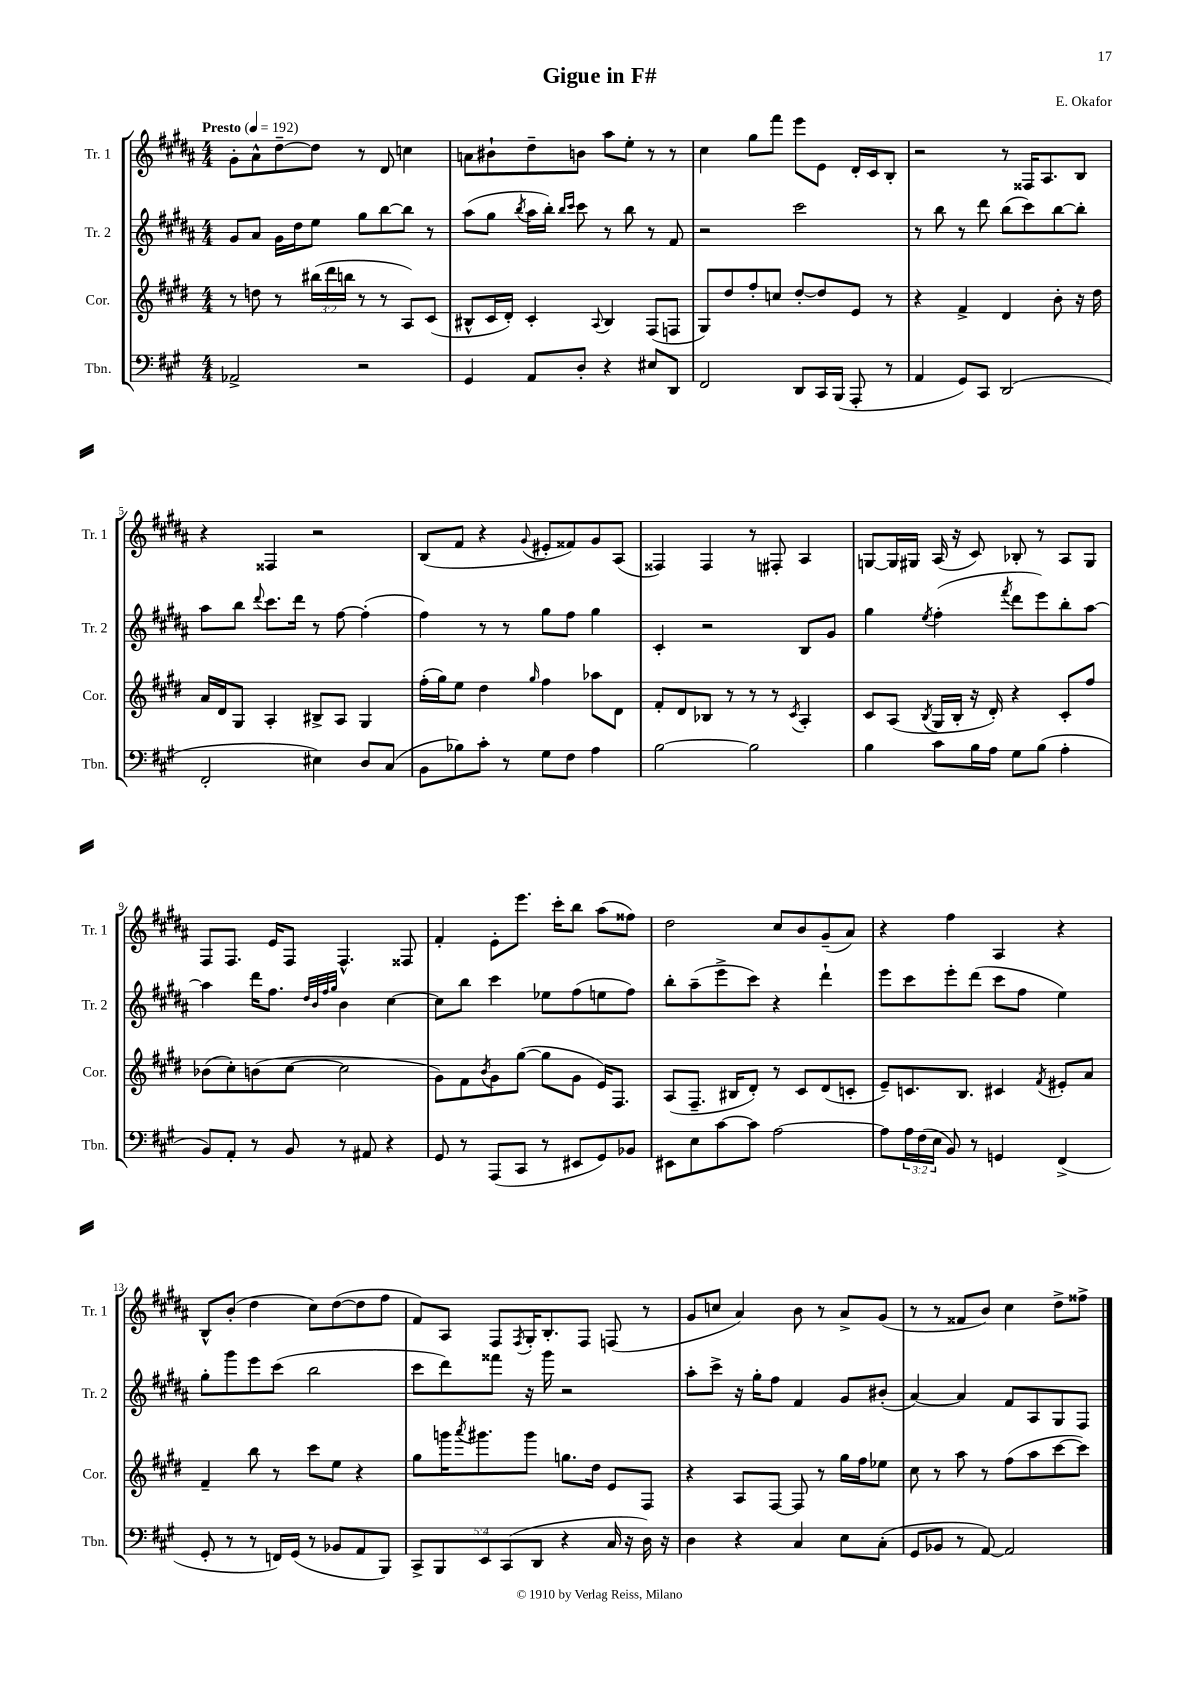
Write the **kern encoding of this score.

**kern	**kern	**kern	**kern
*part4	*part3	*part2	*part1
*staff4	*staff3	*staff2	*staff1
*I"Tbn.	*I"Cor.	*I"Tr. 2	*I"Tr. 1
*I'Tbn.	*I'Cor.	*I'Tr. 2	*I'Tr. 1
*clefF4	*clefG2	*clefG2	*clefG2
*k[f#c#g#]	*k[f#c#g#d#]	*k[f#c#g#d#a#]	*k[f#c#g#d#a#]
*M4/4	*M4/4	*M4/4	*M4/4
*MM192	*MM192	*MM192	*MM192
=1	=1	=1	=1
!	!	!	!LO:TX:a:B:t=Presto
2AA-X^/	8r	8g#/L	8g#'\L
.	8ddn\	8a#/J	8a#^^\
.	8r	16g#\LL	[8dd#~\
.	.	16dd#\J	.
.	(24bb#X\LL	8ee\J	8dd#\J]
.	24ddd#\	.	.
.	24bbn\JJ	.	.
2r	8r	8gg#\L	8r
.	8r	[8bb\	8d#/
.	8A/L)	8bb\J]	4ccn\
.	(8c#/J	8r	.
=2	=2	=2	=2
4GG#/	8B#X^^/L	(8aa#\L	8an\L
.	16c#/L	8gg#\J	8b#X`\
.	16d#'/JJ)	.	.
.	.	8qbb/	.
8AA/L	4c#'/	16aa#\LL	8dd#~\
.	.	16bb'\JJ)	.
.	.	16qqbb/LL	.
.	.	16qqccc#/JJ	.
8D'/J	.	8ccc#\	8bn\J
.	8qqA/	.	.
4r	4B#/	8r	8aa#\L
.	.	8bb\	8ee'\J
8E#X/L	(8F#/L	8r	8r
8DD/J	8Fn/J	8f#/	8r
=3	=3	=3	=3
2FF#/	8G#/L)	2r	4cc#\
.	8dd#/	.	.
.	8ff#'/	.	8gg#\L
.	8ccn/J	.	8fff#\J
8DD/L	[8dd#'/L	2ccc#\	8eee\L
16CC#/L	8dd#/]	.	8e\J
(16BBB/JJ	.	.	.
8AAA'/	8e/J	.	16d#'/LL
.	.	.	16c#/J
8r	8r	.	8B'/J
=4	=4	=4	=4
4AA/	4r	8r	2r
.	.	8bb\	.
8GG#/L)	4f#^/	8r	.
8CC#/J	.	8ddd#\	.
(2DD/	4d#/	(8bb\L	8r
.	.	8ccc#\)	16F##X/KL
.	.	.	8.A#/
.	8b'\	[8bb\	.
.	16r	8bb'\J]	8B/J
.	16dd#\	.	.
!!LO:LB:g=z
=5	=5	=5	=5
2FF#'/	16a/LL	8aa#\L	4r
.	16d#/J	.	.
.	8G#/J	8bb\J	.
.	.	8qqddd#/	.
.	4A'/	8.ccc#\L	4F##X/
.	.	16ddd#\Jk	.
4E#X\)	8B#X^/L	8r	2r
.	8A/J	[8ff#\	.
8D/L	4G#/	(4ff#'\]	.
(8C#/J	.	.	.
=6	=6	=6	=6
8BB\L	(16ff#'\LL	4ff#\)	(8B/L
.	16gg#\J)	.	.
8B-X\)	8ee\J	.	8f#/J
8c#'\J	4dd#\	8r	4r
8r	.	8r	.
.	16qqgg#/	.	8qqg#/
8G#\L	4ff#\	8gg#\L	8e#X'/L
8F#\J	.	8ff#\J	8f##X/)
4A\	8aa-X\L	4gg#\	8g#/
.	8d#\J	.	(8A#/J
=7	=7	=7	=7
[2B\	8f#'/L	4c#'/	4F##X/)
.	8d#/	.	.
.	8B-X/J	2r	4F##/
.	8r	.	.
2B\]	8r	.	8r
.	8r	.	8F#X'/
.	8qc#/	.	.
.	4A'/	8B/L	4A#/
.	.	8g#/J	.
=8	=8	=8	=8
4B\	8c#/L	4gg#\	[8Gn/L
.	(8A/J	.	16G/L]
.	.	.	16G#X/JJ
.	8qB/	8qee/	.
8c#\L	16G#/LL	(4ff#'\	(16A#/
.	16B'/JJ	.	16r
16B\L	16r	.	8c#/)
16A\JJ	16d#'/)	.	.
.	.	8qfff#/	.
8G#\L	4r	8ddd#\L	8B-X'/
(8B\J	.	8eee\)	8r
4A'\	8c#'/L	8bb'\	8A#/L
.	8ff#/J	[8aa#\J	8G#/J
!!LO:LB:g=z
=9	=9	=9	=9
8BB/L)	(8b-X\L	4aa#\]	8F#/L
8AA'/J	8cc#'\)	.	8.F#/J
8r	(8bn\	16ddd#\KL	.
.	.	8.ff#\J	16e/KL
8BB/	[8cc#\J	.	8F#/J
.	.	32qqdd#/LLL	.
.	.	32qqb/	.
.	.	32qqff#/	.
.	.	32qqgg#/JJJ	.
8r	2cc#\]	4b\	4.F#^^/
8AA#X/	.	.	.
4r	.	[4cc#\	.
.	.	.	8F##X/
=10	=10	=10	=10
8GG#/	8g#\L)	8cc#\L]	4f#'/
8r	8f#\	8bb\J	.
.	8qb/	.	.
(8AAA/L	8g#\	4ccc#\	8e'\L
8CC#/J	([8gg#\J	.	8.eee\J
8r	8gg#\L]	8ee-X\L	.
.	.	.	16ccc#'\KL
8EE#X/L	8g#\J	(8ff#\	8bb\J
8GG#/)	16e/KL)	8een\	(8aa#\L
.	8.F#/J	.	.
8BB-X/J	.	8ff#\J)	8ff##X\J)
=11	=11	=11	=11
8EE#X\L	(8A/L	8bb'\L	2dd#\
8E\	8.F#~/J	(8aa#~\	.
[8c#\	.	8eee^\	.
.	16B#X/KL	.	.
8c#\J]	8d#'/J)	8ccc#\J)	.
[2A\	8r	4r	8cc#/L
.	8c#/L	.	8b/
.	(8d#/	4ddd#`\	(8g#~/
.	8cn'/J	.	8a#/J)
=12	=12	=12	=12
8A\L]	8e~/L)	8eee\L	4r
24A\L	8.cn/	8ccc#\	.
(24F#\	.	.	.
24E\JJ	.	.	.
8BB/)	.	8eee'\	4ff#\
.	8.B/J	.	.
8r	.	(8ddd#\J	.
4GGn/	4c#X/	8ccc#\L	4A#/
.	.	8ff#\J	.
.	8qf#/	.	.
(4FF#^/	8e#X'/L	4ee\)	4r
.	8a/J	.	.
!!LO:LB:g=z
=13	=13	=13	=13
8GG#'/	4f#~/	8gg#'\L	8B^^/L
8r	.	8ggg#\	(8b'/J
8r	8bb\	8eee\	4dd#\
16FFn/LL)	8r	(8ccc#\J	.
(16GG#/JJ	.	.	.
8r	8ccc#\L	2bb\	8cc#\L)
8BB-X/L	8ee\J	.	([8dd#\
8AA/	4r	.	8dd#\]
8BBB/J)	.	.	8ff#\J
=14	=14	=14	=14
10CC#^/L	8gg#\L	8ccc#\L	8f#/L)
10BBB/	.	.	.
.	16gggn\K	8ddd#\)	8A#/J
.	8qaaa/	.	.
.	8.ggg#X\	.	.
10EE/	.	.	.
.	.	8fff##X\J	8F#/L
(10CC#/	.	.	.
.	.	.	8qF#/
.	8ggg#\J	16r	16G#'/K
10DD/J	.	.	.
.	.	16ggg#\	8.B'/
4r	8.ggn\L	2r	.
.	.	.	8F#/J
.	16dd#\Jk	.	.
16C#/	8e/L	.	(8Fn/
16r	.	.	.
16D\)	8F#/J	.	8r
16r	.	.	.
=15	=15	=15	=15
4D\	4r	8aa#'\L	8g#/L
.	.	8ccc#^\J	8ccn/J
4r	8A/L	16r	4a#/)
.	.	16gg#'\KL	.
.	[8F#/J	8ff#\J	.
4C#/	8F#/]	4f#/	8b\
.	8r	.	8r
8E\L	16gg#\LL	8g#/L	8a#^/L
.	16ff#\J	.	.
(8C#'\J	8ee-X\J	(8b#X'/J	(8g#/J
=16	=16	=16	=16
8GG#/L	8cc#\	[4a#/)	8r
8BB-X/J	8r	.	8r
8r	8aa\	4a#/]	8f##X/L
[8AA/)	8r	.	8b/J)
2AA/]	(8ff#\L	8f#/L	4cc#\
.	8aa\	8A#/	.
.	[8ccc#\	8G#/	8dd#^\L
.	8ccc#\J])	8F#/J	8ff##X^\J
==	==	==	==
*-	*-	*-	*-
